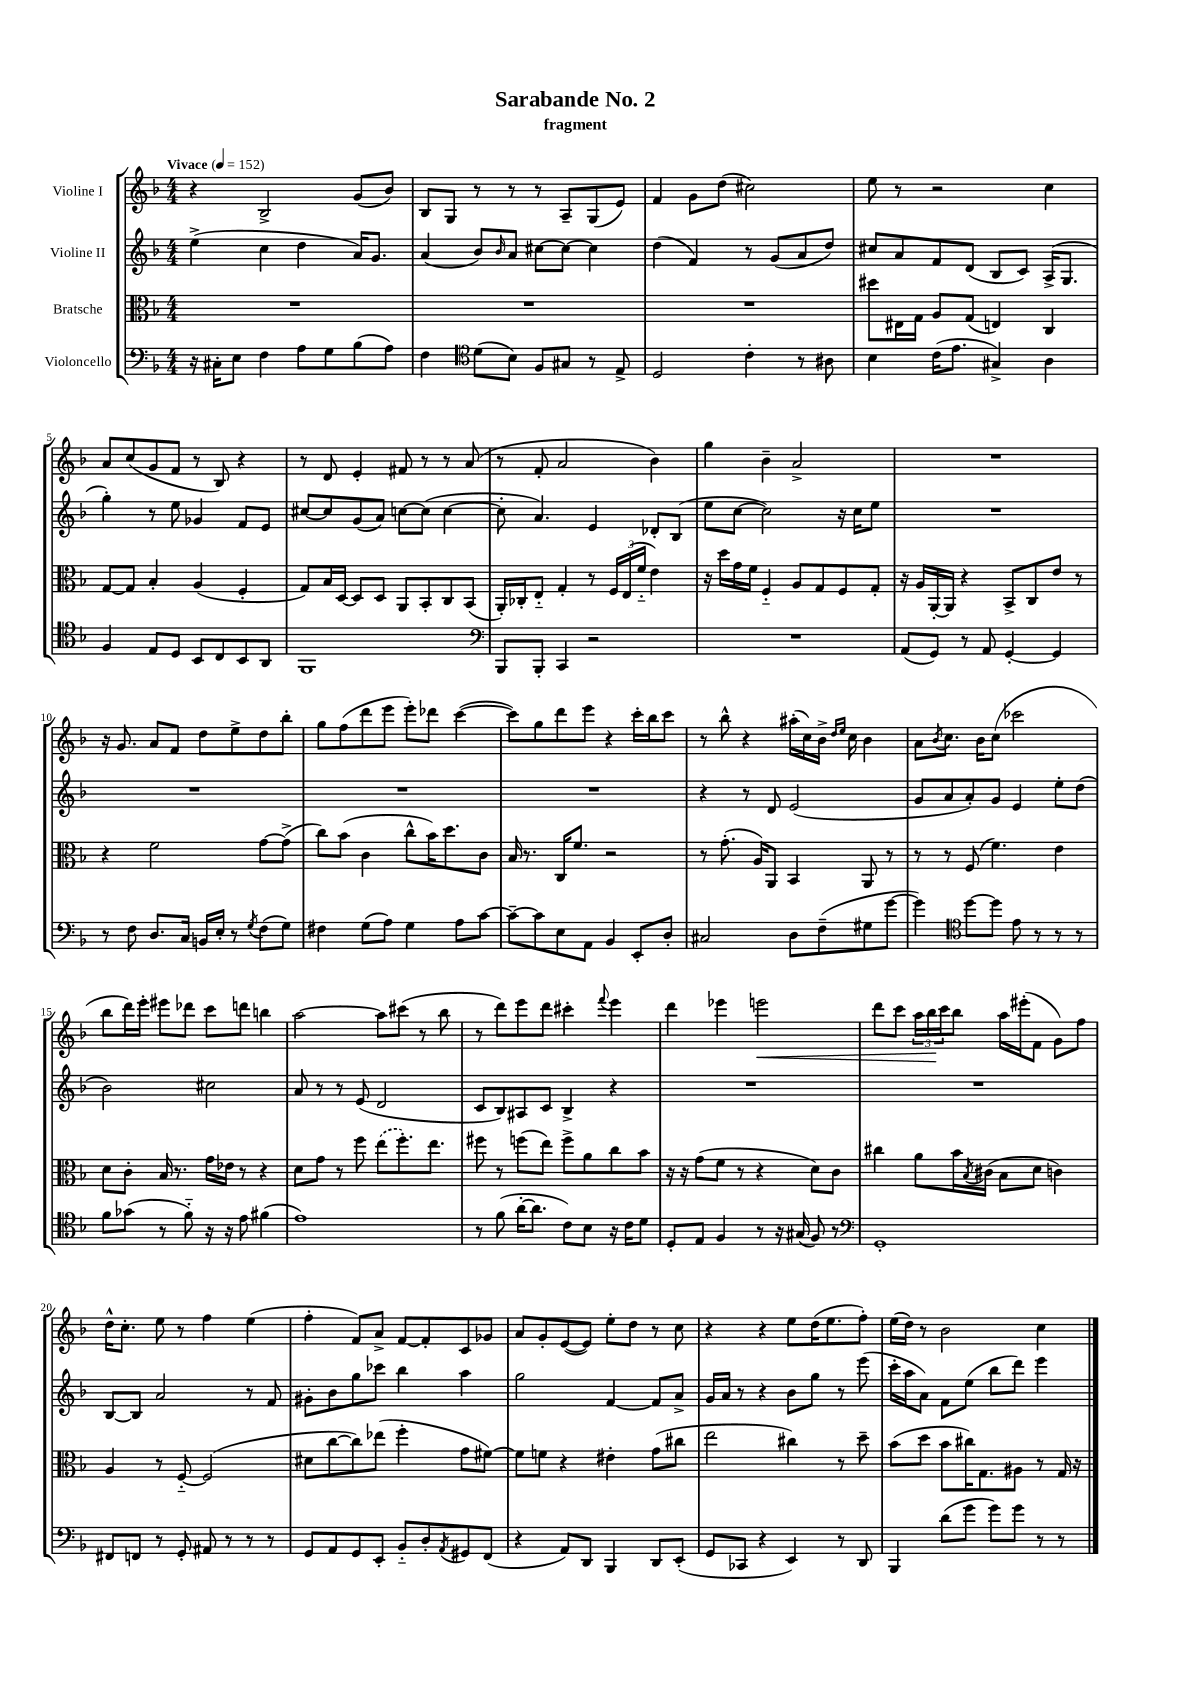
\header { title = "Sarabande No. 2" subtitle = "fragment" }
<<
\new StaffGroup <<
\new Staff = "s0" \with { instrumentName = "Violine I" } {
    \clef treble \key f \major \numericTimeSignature \time 4/4 \tempo "Vivace" 4 = 152
    r4 bes2-> g'8( bes'8) |
    bes8 g8 r8 r8 r8 a8-- g8( e'8) |
    f'4 g'8 d''8( cis''2) |
    e''8 r8 r2 c''4 |
    a'8 c''8( g'8 f'8 r8 bes8) r4 |
    r8 d'8 e'4-. fis'8 r8 r8 a'8( |
    r8 f'8-. a'2 bes'4) |
    g''4 bes'4-- a'2-> |
    R1 |
    r16 g'8. a'8 f'8 d''8 e''8-> d''8 bes''8-. |
    g''8 f''8( d'''8 e'''8 e'''8-.) des'''8 c'''4~( |
    c'''8) g''8 d'''8 e'''8 r4 c'''16-. bes''16 c'''8 |
    r8 bes''8-^ r4 ais''16-.( c''16) bes'16-> \grace { d''16 e''16 } c''16 bes'4 |
    a'8 \acciaccatura { bes'8 } c''8. bes'16 c''8( ces'''2 |
    bes''8 d'''16) e'''16-. eis'''8 des'''8 c'''8 d'''8 b''4 |
    a''2~ a''8 cis'''8( r8 bes''8 |
    r8 d'''8) e'''8 d'''8 cis'''4-. \appoggiatura { f'''8 } e'''4 |
    d'''4 ees'''4 e'''2\< |
    d'''8 c'''8 \tuplet 3/2 { a''16 bes''16\! c'''16 } bes''8 a''16 eis'''16-.( f'8 g'8) f''8 |
    d''16-^ c''8.-. e''8 r8 f''4 e''4( |
    f''4-. f'8) a'8-> f'8~ f'8-. c'8 ges'8 |
    a'8 g'8-. e'8~( e'8) e''8-. d''8 r8 c''8 |
    r4 r4 e''8 d''16( e''8. f''8-.) |
    e''16( d''16) r8 bes'2 c''4 \bar "|." |
}
\new Staff = "s1" \with { instrumentName = "Violine II" } {
    \clef treble \key f \major \numericTimeSignature \time 4/4
    e''4->( c''4 d''4 a'16) g'8. |
    a'4( bes'8) \grace { bes'16 } a'8 cis''8~ cis''8~ cis''4 |
    d''4( f'4) r8 g'8( a'8 d''8) |
    cis''8 a'8 f'8 d'8( bes8 c'8) a16->( g8. |
    g''4-.) r8 e''8 ges'4 f'8 e'8 |
    cis''8~ cis''8 g'8( a'8) c''8~ c''8( c''4~ |
    c''8-. a'4.) e'4 des'8-. bes8( |
    e''8 c''8~ c''2) r16 c''16 e''8 |
    R1 |
    R1 |
    R1 |
    R1 |
    r4 r8 d'8 e'2( |
    g'8 a'8 a'8-.) g'8 e'4 e''8-. d''8( |
    bes'2) cis''2 |
    a'8 r8 r8 e'8( d'2 |
    c'8 bes8) ais8 c'8 bes4-> r4 |
    R1 |
    R1 |
    bes8~ bes8 a'2 r8 f'8 |
    gis'8-. bes'8 g''8 ces'''8 bes''4 a''4 |
    g''2 f'4~ f'8 a'8-> |
    g'16 a'16 r8 r4 bes'8 g''8 r8 e'''8( |
    c'''16-. a''16 a'8) f'8 e''8( bes''8 d'''8) e'''4 \bar "|." |
}
\new Staff = "s2" \with { instrumentName = "Bratsche" } {
    \clef alto \key f \major \numericTimeSignature \time 4/4
    R1 |
    R1 |
    R1 |
    dis''8 eis16 g16 a8 g8( e4) c4 |
    g8~ g8 bes4-. a4( f4-. |
    g8) bes16 d16~ d8 d8 a,8 bes,8-. c8 bes,8( |
    a,16-.) ces16-. e8-_ g4-. r8 \tuplet 3/2 { f16 e16( f'16-_ } e'4) |
    r16 d''16 g'16 f'16 f4-_ a8 g8 f8 g8-. |
    r16 a16 a,16~-. a,16 r4 bes,8-> c8 e'8 r8 |
    r4 f'2 g'8~ g'8->( |
    c''8) bes'8( c'4 c''8-^ bes'16) d''8. c'8 |
    bes16 r8. c16 f'8. r2 |
    r8 g'8.-.( a16) a,8 bes,4 a,8 r8 |
    r8 r8 f8( f'4.) e'4 |
    d'8 c'8-. bes16 r8. g'16 ees'16 r8 r4 |
    d'8 g'8 r8 f''8 \once \slurDashed e''8( f''8.-.) e''8. |
    fis''8 r8 f''8( e''8) f''8-> a'8 c''8 bes'8 |
    r16 r16 g'8( f'8 r8 r4 d'8) c'8 |
    cis''4 a'8 bes'16 \acciaccatura { bes8 } cis'16( bes8 d'8 c'4) |
    a4 r8 f8~-_ f2( |
    dis'8 c''8~ c''8) ees''8( f''4-. g'8 fis'8~) |
    fis'8 f'8 r4 eis'4-. g'8( cis''8 |
    e''2 cis''4) r8 d''8-- |
    bes'8( d''8 bes'8 cis''16) g8. ais8 r8 g16 r16 \bar "|." |
}
\new Staff = "s3" \with { instrumentName = "Violoncello" } {
    \clef bass \key f \major \numericTimeSignature \time 4/4
    r16 cis16-. e8 f4 a8 g8 bes8( a8) |
    f4 \clef tenor d'8( bes8) f8 gis8 r8 e8-> |
    d2 c'4-. r8 ais8 |
    bes4 c'16( e'8. gis4->) a4 |
    f4 e8 d8 bes,8 c8 bes,8 a,8 |
    f,1 |
    \clef bass bes,,8 bes,,8-. c,4 r2 |
    R1 |
    a,8( g,8) r8 a,8 g,4~-. g,4 |
    r8 f8 d8. c16 b,16 e16-. r8 \acciaccatura { g8 } f8( g8) |
    fis4 g8( a8) g4 a8 c'8~ |
    c'8~-- c'8 e8 a,8 bes,4 e,8-. d8-. |
    cis2 d8 f8--( gis8 g'8~ |
    g'4) \clef tenor d''8~ d''8 e'8 r8 r8 r8 |
    f'8 ges'8( r8 f'8-_) r16 r16 e'8 fis'4( |
    e'1) |
    r8 f'8( a'16~-. a'8. c'8) bes8 r16 c'16 d'8 |
    d8-. e8 f4 r8 r16 gis16( f8) r8 |
    \clef bass g,1-. |
    fis,8 f,8 r8 g,8-. ais,8 r8 r8 r8 |
    g,8 a,8 g,8 e,8-. bes,8-_ d8-. \acciaccatura { a,8 } gis,8 f,8( |
    r4 a,8) d,8 bes,,4 d,8 e,8-.( |
    g,8 ces,8 r4 e,4) r8 d,8 |
    bes,,4 d'8( g'8 g'8) g'8 r8 r8 \bar "|." |
}
>>
>>
